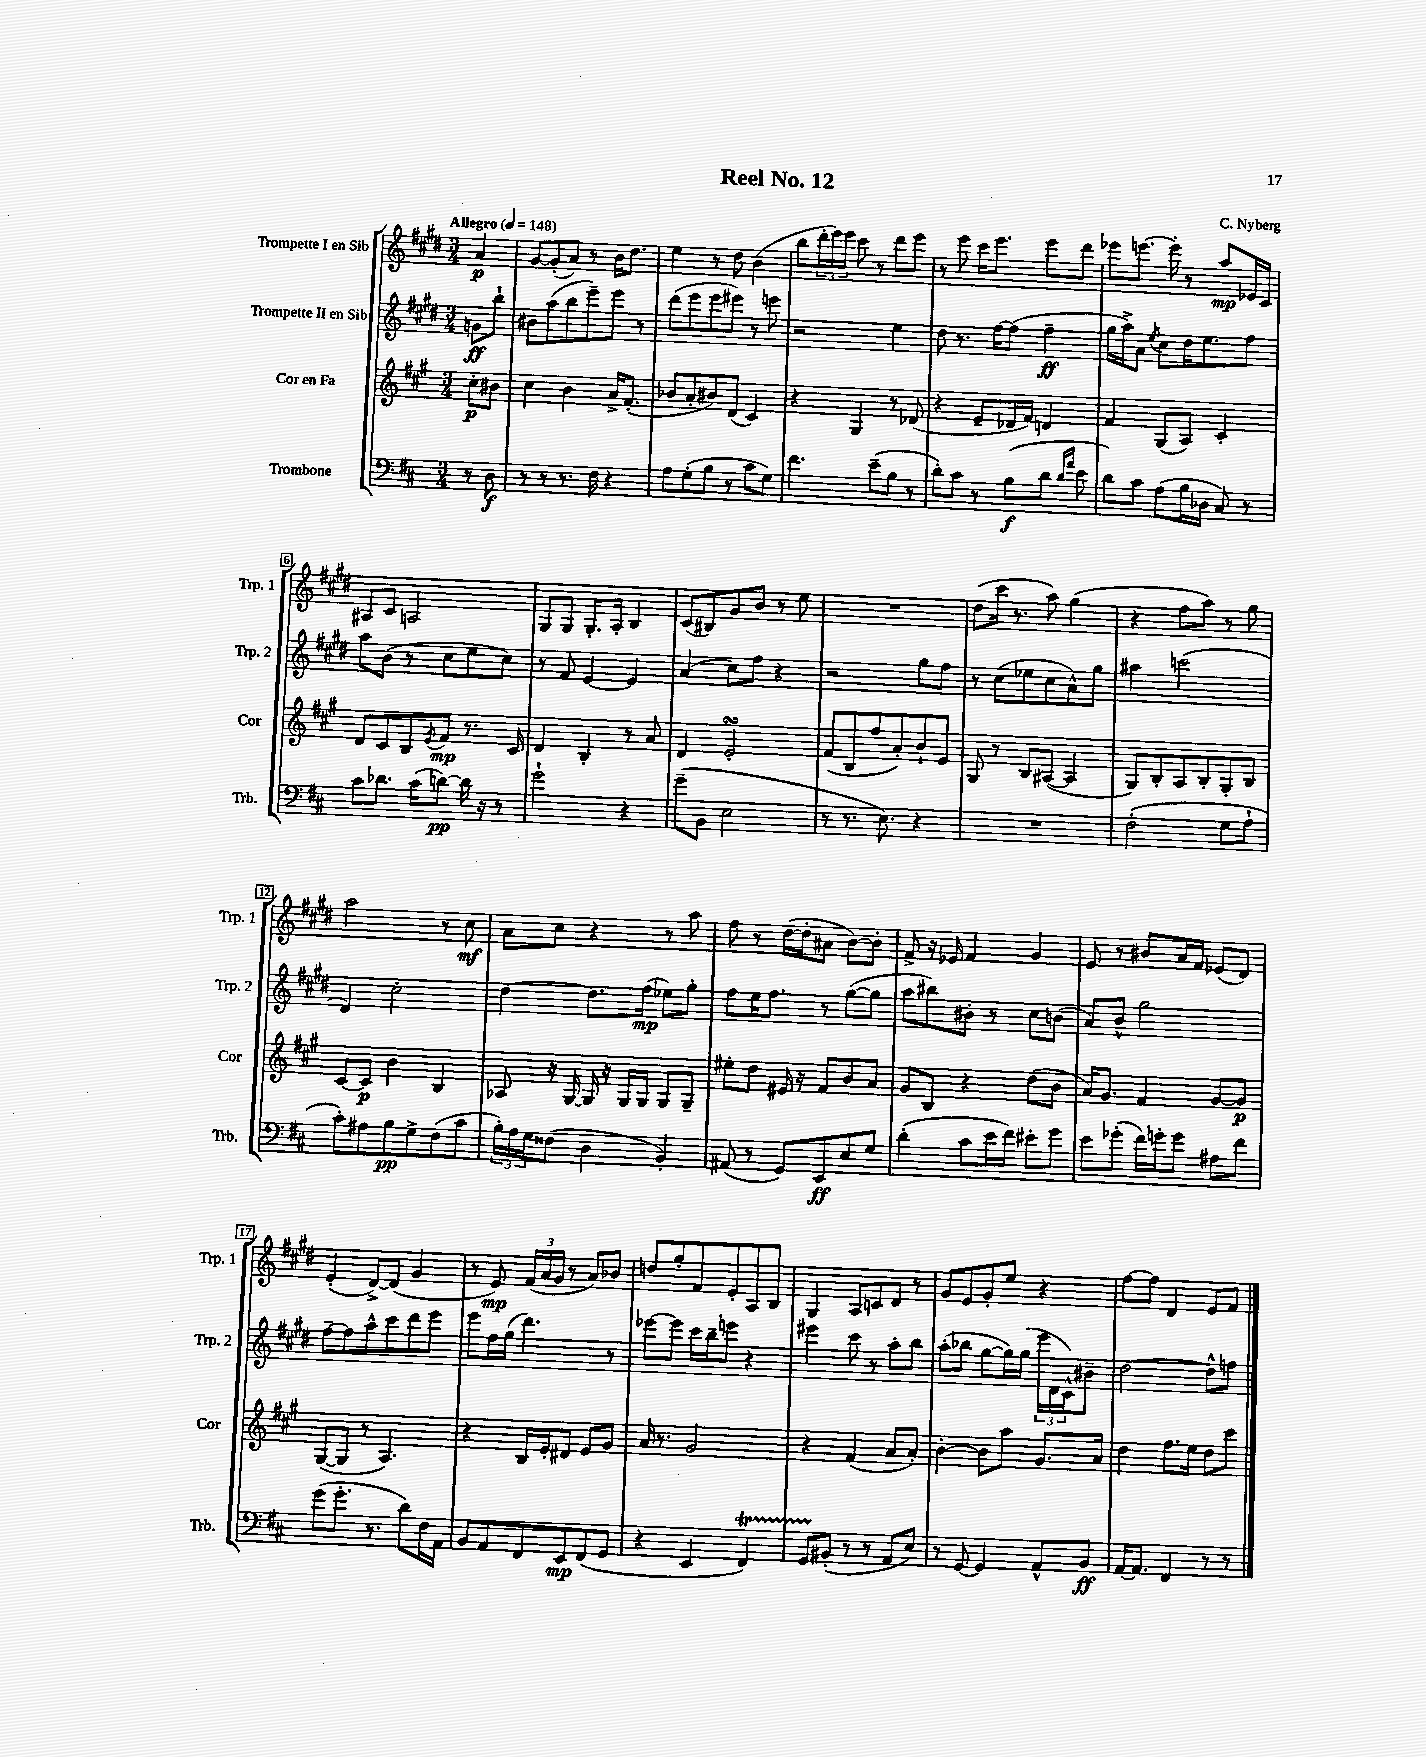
\header { title = "Reel No. 12" composer = "C. Nyberg" }
<<
\new StaffGroup <<
\new Staff = "s0" \with { instrumentName = "Trompette I en Sib" shortInstrumentName = "Trp. 1" } {
    \clef treble \key e \major \numericTimeSignature \time 3/4 \partial 4 \tempo "Allegro" 4 = 148
    a'4\p |
    gis'8~ gis'8-.( a'8) r8 b'16 dis''8. |
    e''4 r8 dis''8 b'4( |
    b''8 \tuplet 3/2 { dis'''16-. e'''16) e'''16 } cis'''8 r8 dis'''8 e'''8 |
    r8 e'''8 cis'''16 e'''8. e'''8 dis'''8 |
    ees'''8 e'''8.~ e'''16-. r8 a''8\mp ees'16 cis'16 |
    ais8 cis'8 a2 |
    gis8 gis8 gis8.-. a16-. b4 |
    cis'8( bis8) gis'8 b'8 r8 e''8 |
    R2. |
    dis''8( cis'''16 r8. a''8) gis''4( |
    r4 fis''8 a''8) r8 gis''8 |
    a''2 r8 cis''8\mf |
    a'8 cis''8 r4 r8 a''8 |
    fis''8 r8 dis''16~( dis''16-. ais'8 b'8~) b'8-. |
    fis'8-> r16 ees'16 fis'4 gis'4 |
    e'8 r8 bis'8 a'16 fis'16 ees'8( dis'8) |
    e'4-.( dis'8~->) dis'8( gis'4 |
    r8 e'8\mp) \tuplet 3/2 { fis'16( a'16 gis'16 } r8 a'8) bes'8 |
    d''8 gis''8-. fis'8 e'8-. a8 b8 |
    gis4 a8 c'8 dis'8 r8 |
    gis'8 e'8 gis'8-. e''8 r4 |
    fis''8~ fis''8 dis'4 e'8 fis'8 \bar "|." |
}
\new Staff = "s1" \with { instrumentName = "Trompette II en Sib" shortInstrumentName = "Trp. 2" } {
    \clef treble \key e \major \numericTimeSignature \time 3/4 \partial 4
    g'8\ff b''8-! |
    bis'8 a''8( b''8 e'''8--) e'''8 r8 |
    dis'''8( e'''8 e'''8 eis'''8) r8 e'''8 |
    r2 e''4 |
    dis''8 r8. fis''16~ fis''8( fis''4--\ff |
    gis''16 a''16->) a'8 \acciaccatura { e''8 } cis''8 dis''16 e''8. fis''8 |
    a''8 b'8( r8 cis''8 e''8 cis''8) |
    r8 fis'8 e'4~ e'4 |
    a'4( cis''8) fis''8 r4 |
    r2 gis''8 fis''8 |
    r8 cis''8( ees''8 cis''8 a'8-^) gis''8 |
    ais''4 c'''2( |
    dis'4) cis''2-. |
    dis''4~ dis''8. fis''16\mp( ees''8) gis''8-. |
    fis''8 e''16 fis''8. r8 gis''8~( gis''8 |
    a''8 bis''8) bis'8-. r8 cis''8 b'8( |
    a'8) b'8-^ gis''2 |
    fis''8~-- fis''8 a''8-^ cis'''8 dis'''8 e'''8 |
    e'''8 fis''16 gis''16( dis'''4.) r8 |
    ees'''8~ ees'''8 cis'''16 b''16-- e'''8 r4 |
    eis'''4 cis'''8 r8 a''8-. b''8 |
    a''8-.( bes''8 gis''8~ gis''16) gis''16( \tuplet 3/2 { e'''16 dis'16 cis'16-^) } bis'8-- |
    dis''2~ dis''8-^ f''8 \bar "|." |
}
\new Staff = "s2" \with { instrumentName = "Cor en Fa" shortInstrumentName = "Cor" } {
    \clef treble \key a \major \numericTimeSignature \time 3/4 \partial 4
    cis''8-.\p bis'8 |
    cis''4 b'4 a'16-> fis'8.-.( |
    bes'8 a'8-. bis'8) d'8( cis'4) |
    r4 gis4 r8 des'8( |
    r4 e'8-- des'16 fis'16) d'4 |
    fis'4 gis8( a8) cis'4-. |
    d'8 cis'8 b8 \acciaccatura { e'8 } fis'8\mp r8. cis'16 |
    d'4 b4-. r8 a'8 |
    d'4 e'2-.\turn |
    fis'8( b8 fis''8 a'8-.) b'8-! e'8 |
    gis8 r8 b8 ais8~( ais4 |
    gis8) b8-. a8 b8-. gis8-. b8 |
    cis'8~ cis'8\p b'4 b4 |
    aes8 r16 gis16~ gis16 r16 gis16 gis16 gis8 gis8-- |
    eis''8-. d''8 eis'16 r16 fis'8 b'8 a'8 |
    gis'8 b8 r4 d''8( b'8 |
    a'16) gis'8. fis'4 gis'8~ gis'8\p |
    gis8~( gis8 r8 a4.) |
    r4 b16 e'16-. dis'8 e'8 gis'8 |
    a'16 r8. gis'2 |
    r4 fis'4( a'8 a'8-.) |
    b'4~-. b'8 a''8 gis'8. a'16 |
    d''4 fis''8. e''16 d''8 cis'''8 \bar "|." |
}
\new Staff = "s3" \with { instrumentName = "Trombone" shortInstrumentName = "Trb." } {
    \clef bass \key d \major \numericTimeSignature \time 3/4 \partial 4
    r8 d8\f |
    r8 r8 r8. fis16 r4 |
    a8 g8-.( b8 r8 cis'8 g8) |
    fis'4. e'8--( b8 r8 |
    d'8-.) cis'8 r8 b8\f( d'8 \grace { d'16 a'16 } e'8 |
    d'8) cis'8 a8( b16 des16 cis8) r8 |
    cis'8 des'8. cis'16( d'8~\pp) d'16 r16 r8 |
    g'2-! r4 |
    g'8--( b,8 e2 |
    r8 r8. e8.) r4 |
    R2. |
    fis2-.( g8 a8-! |
    cis'8-.) ais8 b8\pp g8-> fis8( cis'8 |
    \tuplet 3/2 { b16-.) a16 g16 } fisis8( d4 b,4-.) |
    ais,8( r8 g,8) e,8\ff e8 g8 |
    d'4-.( cis'8 e'16 fis'16) eis'8-. g'8 |
    e'8 ges'8-.( fis'16) g'16-. g'8 ais8 fis'8 |
    g'8( g'8.-. r8. d'8) fis16 a,16 |
    b,8 a,8 fis,8 e,8\mp fis,8( g,8 |
    r4 e,4 fis,4\startTrillSpan) |
    g,8 bis,8-.\stopTrillSpan( r8 r8 a,8 e8) |
    r8 g,8~ g,4 a,8-^ b,8\ff |
    a,16~ a,8. fis,4 r8 r8 \bar "|." |
}
>>
>>
\layout { \context { \Score \override BarNumber.stencil = #(make-stencil-boxer 0.1 0.3 ly:text-interface::print) } }
